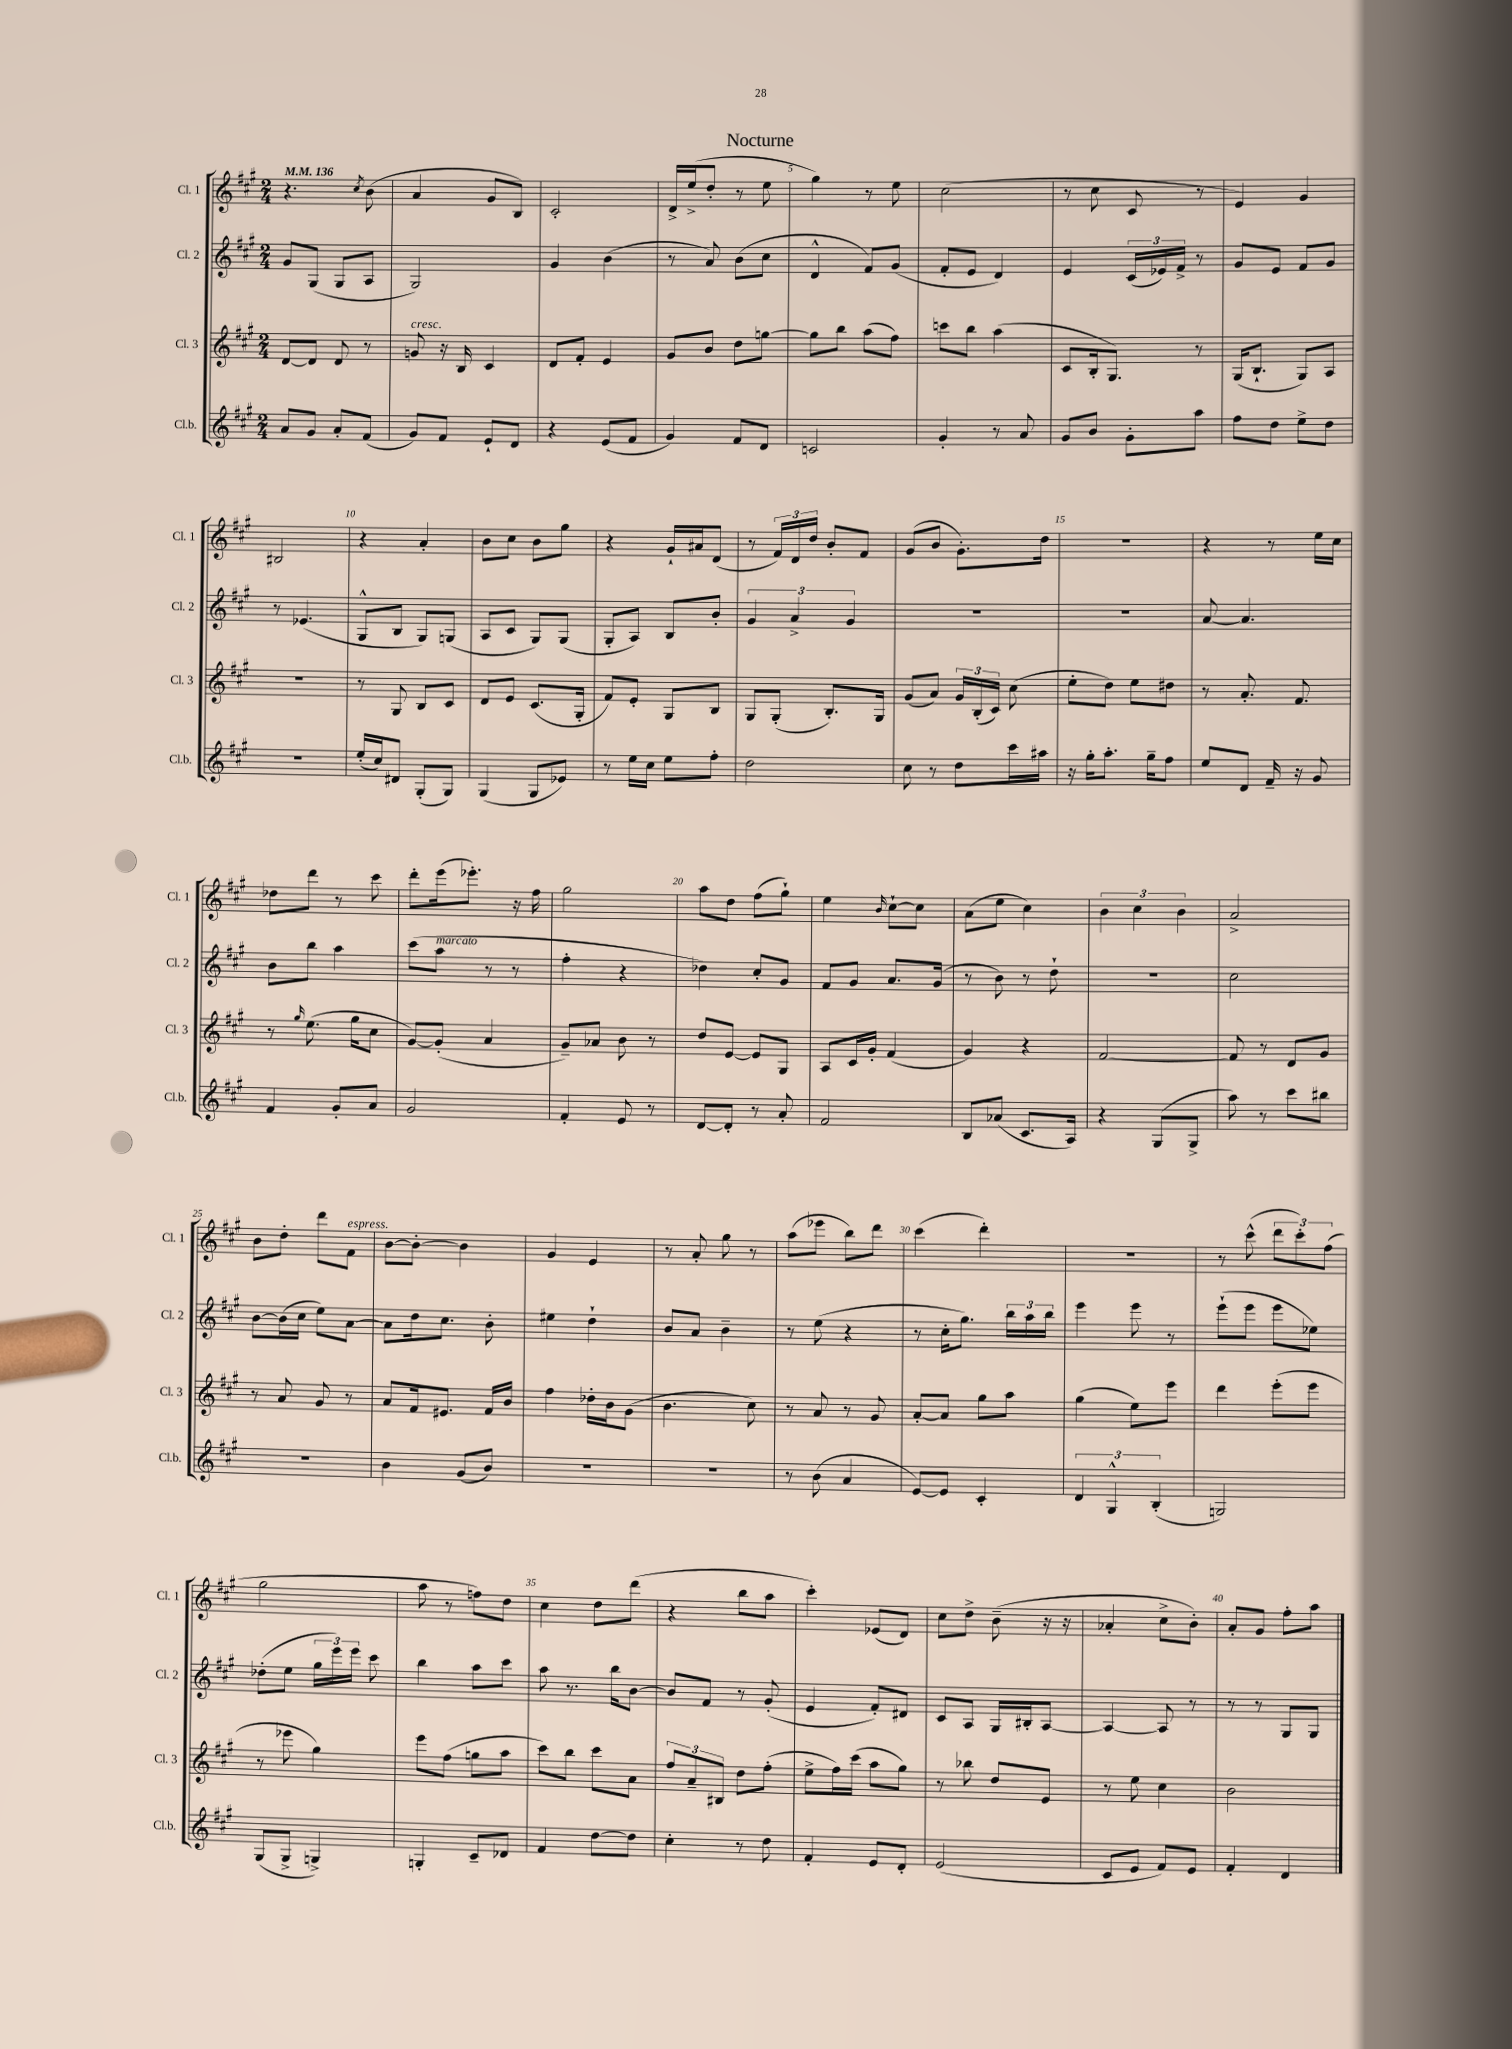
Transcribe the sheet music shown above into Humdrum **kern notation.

**kern	**kern	**kern	**kern
*part4	*part3	*part2	*part1
*staff4	*staff3	*staff2	*staff1
*I"Cl.b.	*I"Cl. 3	*I"Cl. 2	*I"Cl. 1
*I'Cl.b.	*I'Cl. 3	*I'Cl. 2	*I'Cl. 1
*clefG2	*clefG2	*clefG2	*clefG2
*k[f#c#g#]	*k[f#c#g#]	*k[f#c#g#]	*k[f#c#g#]
*M2/4	*M2/4	*M2/4	*M2/4
*MM136	*MM136	*MM136	*MM136
=1	=1	=1	=1
8a/L	[8d/L	8g#/L	4.r
8g#/J	8d/J]	(8G#/J	.
8a'/L	8d/	8G#/L	.
.	.	.	8qcc#/
(8f#/J	8r	8A/J	(8b\
=2	=2	=2	=2
!	!LO:TX:a:i:t=cresc.	!	!
8g#/L)	8gn/	2G#/)	4a/
8f#/J	16r	.	.
.	16B/	.	.
8e`/L	4c#/	.	8g#/L
8d/J	.	.	8B/J)
=3	=3	=3	=3
4r	8d/L	4g#/	2c#'/
.	8f#'/J	.	.
(8e/L	4e/	(4b\	.
8f#/J	.	.	.
=4	=4	=4	=4
4g#/)	8g#/L	8r	16d^/LL
.	.	.	(16ee^/J
.	8b/J	8a/)	8dd'/J
8f#/L	8dd\L	(8b\L	8r
8d/J	[8ggn\J	8cc#\J	8ee\
=5	=5	=5	=5
2cn/	8gg\L]	4d^^/	4gg#\)
.	8bb\J	.	.
.	(8aa\L	8f#/L)	8r
.	8ff#\J)	(8g#/J	8ee\
=6	=6	=6	=6
4g#'/	8cccn\L	8f#'/L	(2cc#\
.	8bb\J	8e/J	.
8r	(4aa\	4d/)	.
8a/	.	.	.
=7	=7	=7	=7
8g#/L	8c#/L	4e/	8r
8b/J	16B'/k	.	8cc#\
.	8.G#/J)	.	.
8g#'\L	.	(24c#/LL	8c#/
.	.	24e-X/)	.
.	.	24f#^/JJ	.
8aa\J	8r	8r	8r
=8	=8	=8	=8
8ff#\L	(16G#/KL	8g#/L	4e/)
.	8.B`/J	.	.
8dd\J	.	8e/J	.
8ee^\L	8G#/L)	8f#/L	4g#/
8dd\J	8A/J	8g#/J	.
!!LO:LB:g=z
=9	=9	=9	=9
2r	2r	8r	2B#X/
.	.	(4.e-X/	.
=10	=10	=10	=10
(16ee'/LL	8r	8G#^^/L	4r
16cc#/J)	.	.	.
8d#X/J	8G#/	8B/J	.
(8G#'/L	8B/L	8G#/L)	4a'/
8G#/J)	8c#/J	(8Gn/J	.
=11	=11	=11	=11
(4G#/	8d/L	8A/L	8b\L
.	8e/J	8c#/J	8cc#\J
8G#/L	(8.c#/L	8G#/L)	8b\L
8e-X/J)	.	(8G#/J	8gg#\J
.	16G#'/Jk	.	.
=12	=12	=12	=12
8r	8f#/L)	8G#'/L	4r
16ee\LL	8e'/J	8A/J)	.
16cc#\JJ	.	.	.
8ee\L	8G#/L	8B/L	16g#`/LL
.	.	.	16a#X/J
8ff#'\J	8B/J	8b'/J	(8d/J
=13	=13	=13	=13
2dd\	8G#/L	6g#/	8r
.	(8G#'/J	.	24f#/LL)
.	.	6a^/	24d/
.	.	.	24dd/JJ
.	8.B'/L)	.	8b'/L
.	.	6g#/	.
.	.	.	8f#/J
.	16G#/Jk	.	.
=14	=14	=14	=14
8cc#\	(8g#/L	2r	(8g#/L
8r	8a/J)	.	8b/J
8dd\L	24g#/LL	.	8.g#'\L)
.	(24B'/	.	.
.	24c#/JJ)	.	.
16ccc#\L	(8cc#\	.	.
16aa#X\JJ	.	.	16dd\Jk
=15	=15	=15	=15
16r	8ee'\L	2r	2r
16gg#'\KL	.	.	.
8.aa'\J	8dd\J)	.	.
.	8ee\L	.	.
16gg#~\KL	.	.	.
8ff#\J	8dd#X\J	.	.
=16	=16	=16	=16
8ee/L	8r	[8a/	4r
8d/J	8.a'/	4.a/]	.
16f#~/	.	.	8r
16r	8.f#/	.	.
8g#/	.	.	16ee\LL
.	.	.	16cc#\JJ
!!LO:LB:g=z
=17	=17	=17	=17
4f#/	8r	8b\L	8dd-X\L
.	16qqgg#/	.	.
.	(8.ee\	8bb\J	8ddd\J
8g#'/L	.	4aa\	8r
.	16gg#\KL	.	.
8a/J	8cc#\J	.	8ccc#\
=18	=18	=18	=18
2g#/	[8g#/L)	(8ccc#\L	8ddd'\L
!	!	!LO:TX:a:i:t=marcato	!
.	(8g#'/J]	8aa\J	(16eee\k
.	.	.	8.eee-X'\J)
.	4a/	8r	.
.	.	8r	16r
.	.	.	16ff#\
=19	=19	=19	=19
4f#'/	8g#~/L)	4ff#'\	2gg#\
.	8a-X/J	.	.
8e/	8b\	4r	.
8r	8r	.	.
=20	=20	=20	=20
[8d/L	8dd/L	4dd-X\)	8aa\L
8d'/J]	[8e/J	.	8dd\J
8r	8e/L]	8cc#'/L	(8ff#\L
8a'/	8G#/J	8g#/J	8gg#`\J)
=21	=21	=21	=21
2f#/	8A/L	8f#/L	4ee\
.	16c#/L	8g#/J	.
.	16g#'/JJ	.	.
.	.	.	16qqb/
.	(4f#/	8.a/L	[8cc#`\L
.	.	.	8cc#\J]
.	.	(16g#/Jk	.
=22	=22	=22	=22
8B/L	4g#/)	8r	(8a\L
(8a-X/J	.	8b\)	8ee\J
8.c#/L	4r	8r	4cc#\)
.	.	8dd`\	.
16A/Jk)	.	.	.
=23	=23	=23	=23
4r	[2f#/	2r	6b\
.	.	.	6cc#\
(8G#/L	.	.	.
.	.	.	6b\
8G#^/J	.	.	.
=24	=24	=24	=24
8aa\)	8f#/]	2cc#\	2a^/
8r	8r	.	.
8ccc#\L	8d/L	.	.
8bb#X\J	8g#/J	.	.
!!LO:LB:g=z
=25	=25	=25	=25
2r	8r	[8b\L	8b\L
.	8a/	(16b\L]	8dd'\J
.	.	16cc#\JJ	.
.	8g#/	8ee\L)	8ddd\L
!	!	!	!LO:TX:a:i:t=espress.
.	8r	[8a\J	8f#\J
=26	=26	=26	=26
4b\	8a/L	8a\L]	[8b\L
.	16f#/k	16dd\k	8b'\J_
.	8.e#X/J	8.cc#\J	.
(8g#/L	.	.	4b\]
8b/J)	16f#/LL	8b'\	.
.	16b/JJ	.	.
=27	=27	=27	=27
2r	4ff#\	4ee#X\	4g#/
.	16dd-X'\LL	4dd`\	4e/
.	16b\J	.	.
.	(8g#\J	.	.
=28	=28	=28	=28
2r	4.b\	8b/L	8r
.	.	8a/J	8a'/
.	.	4b~\	8gg#\
.	8cc#\)	.	8r
=29	=29	=29	=29
8r	8r	8r	(8aa\L
(8b\	8a/	(8ee\	8eee-X\J
4a/	8r	4r	8bb\L)
.	8g#/	.	8ddd\J
=30	=30	=30	=30
[8e/L)	[8a'/L	8r	(4ccc#\
8e/J]	8a/J]	16cc#'\KL	.
.	.	8.gg#\J)	.
4c#'/	8gg#\L	.	4ddd'\)
.	8aa\J	24bb\LL	.
.	.	24aa\	.
.	.	24bb\JJ	.
=31	=31	=31	=31
6d/	(4gg#\	4eee\	2r
6G#^^/	.	.	.
.	8ee\L)	8eee\	.
(6B'/	.	.	.
.	8eee\J	8r	.
=32	=32	=32	=32
2Gn/)	4ddd\	(8eee`\L	8r
.	.	8eee\J	(8ccc#^^\
.	(8eee'\L	8eee\L	12ddd\L
.	.	.	12ccc#'\)
.	8eee\J	8ee-X\J)	.
.	.	.	(12ff#\J
!!LO:LB:g=z
=33	=33	=33	=33
(8G#/L	8r	(8dd-X'\L	2gg#\
8G#^/J	8eee-X\	8ee\J	.
4Gn^/)	4gg#\)	24gg#\LL	.
.	.	24eee\)	.
.	.	24eee\JJ	.
.	.	8ccc#\	.
=34	=34	=34	=34
4Gn'/	8eee\L	4bb\	8aa\
.	(8ff#\J	.	8r
8c#~/L	8ggn\L	8aa\L	8ffn\L)
8d-X/J	8aa\J	8ccc#\J	8dd\J
=35	=35	=35	=35
4f#/	8ccc#\L)	8aa\	4cc#\
.	8bb\J	8.r	.
[8dd\L	8ccc#\L	.	8dd\L
.	.	16bb\KL	.
8dd\J]	8a\J	[8b\J	(8ddd\J
=36	=36	=36	=36
4cc#'\	12ff#/L	8b/L]	4r
.	12a~/	.	.
.	.	8f#/J	.
.	12B#X/J	.	.
8r	8dd\L	8r	8bb\L
8dd\	(8ff#'\J	(8g#'/	8aa\J
=37	=37	=37	=37
4f#'/	8ee^\L	4e/	4ccc#'\)
.	16ff#\L)	.	.
.	(16ccc#\JJ	.	.
8e/L	8aa\L	8f#'/L)	(8e-X/L
8d'/J	8gg#\J)	8d#X/J	8d/J)
=38	=38	=38	=38
(2e/	8r	8c#/L	8cc#\L
.	8bb-X\	8A/J	8dd^\J
.	8dd/L	16G#/LL	(8b~\
.	.	16B#X'/J	.
.	8e/J	[8A/J	16r
.	.	.	16r
=39	=39	=39	=39
8c#/L	8r	4A/_	4a-X'/
8e/J	8ee\	.	.
8f#/L)	4cc#\	8A/]	8cc#^\L
8e/J	.	8r	8b'\J)
=40	=40	=40	=40
4f#'/	2b\	8r	8a'/L
.	.	8r	8g#/J
4d/	.	8G#/L	8ff#'\L
.	.	8G#/J	8aa\J
==	==	==	==
*-	*-	*-	*-
